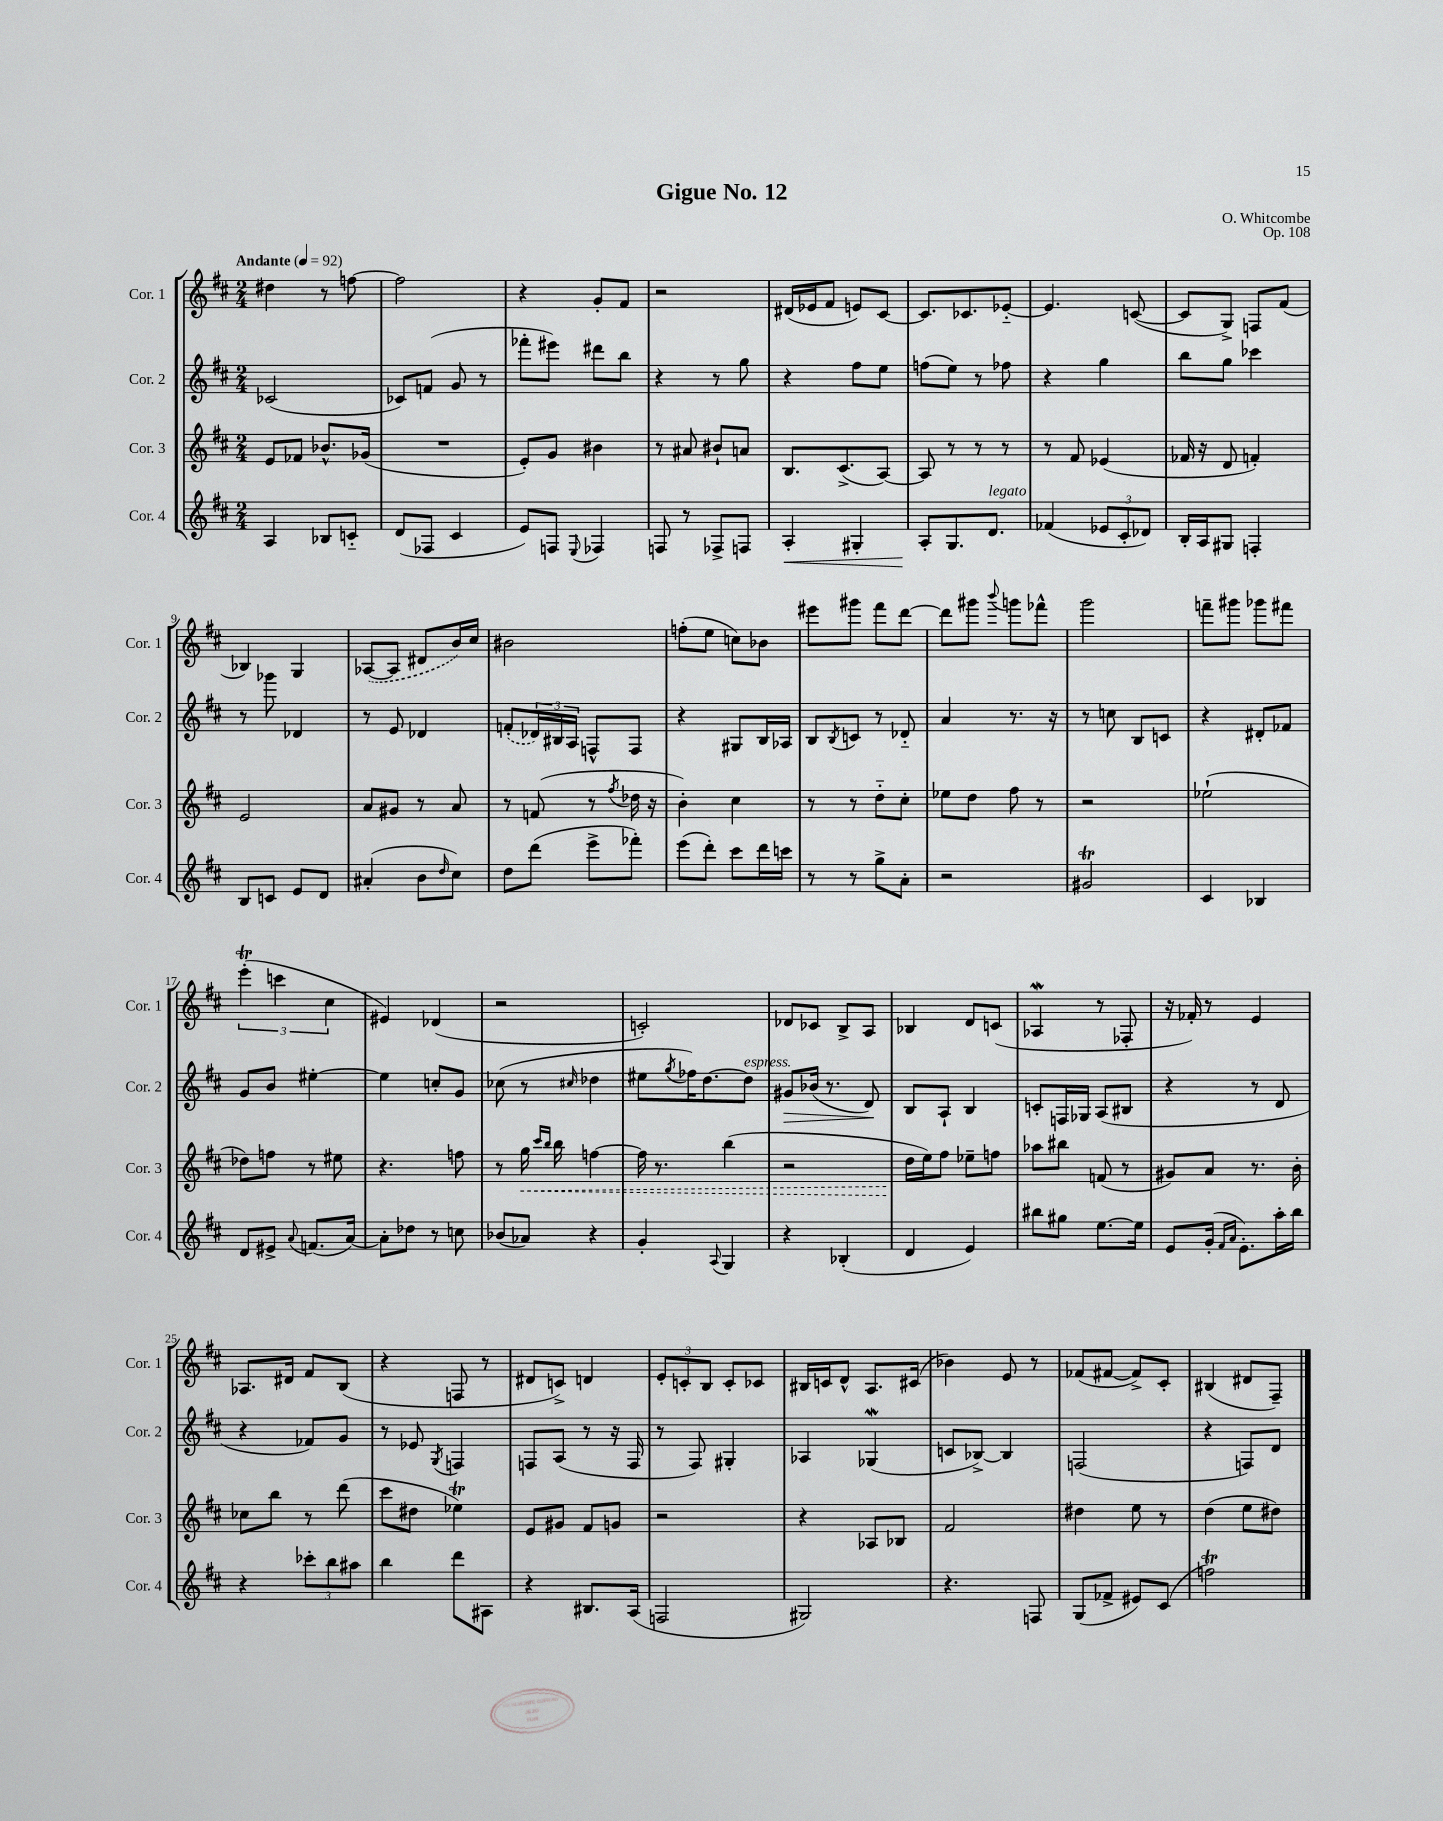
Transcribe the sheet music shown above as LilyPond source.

\header { title = "Gigue No. 12" composer = "O. Whitcombe" opus = "Op. 108" }
<<
\new StaffGroup <<
\new Staff = "s0" \with { instrumentName = "Cor. 1" shortInstrumentName = "Cor. 1" } {
    \clef treble \key d \major \numericTimeSignature \time 2/4 \tempo "Andante" 4 = 92
    dis''4 r8 f''8~ |
    f''2 |
    r4 g'8-. fis'8 |
    r2 |
    dis'16( ees'16 fis'8 e'8) cis'8~ |
    cis'8. ces'8. ees'8~-_ |
    ees'4. c'8~( |
    c'8 g8->) f8 fis'8( |
    bes4) g4 |
    \once \slurDashed aes8~( aes8 dis'8 b'16) cis''16 |
    bis'2 |
    f''8-.( e''8 c''8) bes'8 |
    eis'''8 gis'''8 fis'''8 d'''8~ |
    d'''8 gis'''8 \appoggiatura { b'''8 } g'''8 fes'''8-^ |
    g'''2 |
    f'''8-- gis'''8 ges'''8 fis'''8 |
    \tuplet 3/2 { e'''4-.\trill( c'''4 cis''4 } |
    eis'4) des'4( |
    r2 |
    c'2-.) |
    des'8 ces'8 b8-> a8 |
    bes4 d'8 c'8( |
    aes4\mordent r8 fes8-. |
    r16 fes'16-.) r8 e'4 |
    aes8. dis'16 fis'8 b8( |
    r4 f8 r8 |
    dis'8 c'8->) d'4 |
    \tuplet 3/2 { e'8-. c'8-. b8 } c'8-. ces'8 |
    bis16 c'16 d'8-^ a8. cis'16( |
    bes'4) e'8 r8 |
    fes'8( fis'8~ fis'8->) cis'8-. |
    bis4( dis'8 fis8--) \bar "|." |
}
\new Staff = "s1" \with { instrumentName = "Cor. 2" shortInstrumentName = "Cor. 2" } {
    \clef treble \key d \major \numericTimeSignature \time 2/4
    ces'2( |
    ces'8) f'8( g'8 r8 |
    fes'''8-. eis'''8) dis'''8 b''8 |
    r4 r8 g''8 |
    r4 fis''8 e''8 |
    f''8( e''8) r8 fes''8 |
    r4 g''4 |
    b''8 g''8 ces'''4 |
    r8 ges'''8 des'4 |
    r8 e'8 des'4 |
    \once \slurDashed f'8-.( \tuplet 3/2 { des'16) bis16 a16 } f8-^ f8 |
    r4 gis8 b16 aes16 |
    b8 \acciaccatura { b8 } c'8 r8 des'8-_ |
    a'4 r8. r16 |
    r8 c''8 b8 c'8 |
    r4 dis'8-. fes'8 |
    g'8 b'8 eis''4~-. |
    eis''4 c''8-. g'8 |
    ces''8( r8 \grace { cis''16 } des''4 |
    eis''8 \acciaccatura { g''8 } fes''16) d''8.~ d''8^\markup { \italic "espress." } |
    gis'8\> bes'16( r8. d'8\!) |
    b8 a8-! b4 |
    c'8-. f16 ges16 a8( bis8 |
    r4 r8 d'8 |
    r4 fes'8) g'8 |
    r8 ees'8 \acciaccatura { g8 } f4 |
    f8 a8( r8 r16 f16 |
    r8 fis8) gis4-. |
    aes4 ges4\mordent( |
    c'8 bes8~->) bes4 |
    f2( |
    r4 f8) d'8 \bar "|." |
}
\new Staff = "s2" \with { instrumentName = "Cor. 3" shortInstrumentName = "Cor. 3" } {
    \clef treble \key d \major \numericTimeSignature \time 2/4
    e'8 fes'8 bes'8.-^ ges'16( |
    R2 |
    e'8-.) g'8 bis'4 |
    r8 ais'8 bis'8-! a'8 |
    b8. cis'8.->( a8~) |
    a8 r8 r8 r8 |
    r8 fis'8 ees'4( |
    fes'16 r16 d'8 f'4-.) |
    e'2 |
    a'8 gis'8 r8 a'8 |
    r8 f'8( r8 \acciaccatura { fis''8 } des''16 r16 |
    b'4-.) cis''4 |
    r8 r8 d''8-_ cis''8-. |
    ees''8 d''8 fis''8 r8 |
    r2 |
    ees''2-!( |
    des''8) f''8 r8 eis''8 |
    r4. f''8 |
    r8 \once \override Hairpin.style = #'dashed-line g''16\< \grace { cis'''16 b''16 } b''16 f''4~ |
    f''16 r8. b''4( |
    r2 |
    d''16\! e''16) fis''8 ees''8-- f''8 |
    aes''8 bis''8 f'8( r8 |
    gis'8) a'8 r8. b'16-. |
    ces''8 b''8 r8 d'''8( |
    cis'''8 dis''8 ees''4\trill) |
    e'8 gis'8 fis'8 g'8 |
    r2 |
    r4 aes8 bes8 |
    fis'2 |
    dis''4 e''8 r8 |
    d''4( e''8 dis''8) \bar "|." |
}
\new Staff = "s3" \with { instrumentName = "Cor. 4" shortInstrumentName = "Cor. 4" } {
    \clef treble \key d \major \numericTimeSignature \time 2/4
    a4 bes8 c'8-_ |
    d'8( fes8 cis'4 |
    e'8) f8 \appoggiatura { e8 } fes4 |
    f8 r8 fes8-> f8 |
    a4-.\< gis4-. |
    a8-.\! g8. d'8.^\markup { \italic "legato" } |
    fes'4( \tuplet 3/2 { ees'8 cis'8-. des'8) } |
    b16-. a16 gis8 f4-. |
    b8 c'8 e'8 d'8 |
    ais'4-.( b'8 \grace { d''16 } cis''8) |
    d''8 d'''8( e'''8-> fes'''8-.) |
    e'''8( d'''8-.) cis'''8 d'''16 c'''16 |
    r8 r8 g''8-> a'8-. |
    r2 |
    gis'2\trill |
    cis'4 bes4 |
    d'8 eis'8-> \appoggiatura { a'8 } f'8.( a'16~) |
    a'8-. des''8 r8 c''8 |
    bes'8( aes'8) r4 |
    g'4-. \appoggiatura { a8 } g4 |
    r4 bes4-.( |
    d'4 e'4) |
    bis''8 gis''8 e''8.~ e''16 |
    e'8 g'16-.( \grace { fis'16 a'16 } e'8.-.) a''16-. b''16 |
    r4 \tuplet 3/2 { ces'''8-. b''8 ais''8 } |
    b''4 d'''8 ais8 |
    r4 bis8. a16( |
    f2 |
    gis2) |
    r4. f8 |
    g8( fes'8-> eis'8) cis'8( |
    f''2\trill) \bar "|." |
}
>>
>>
